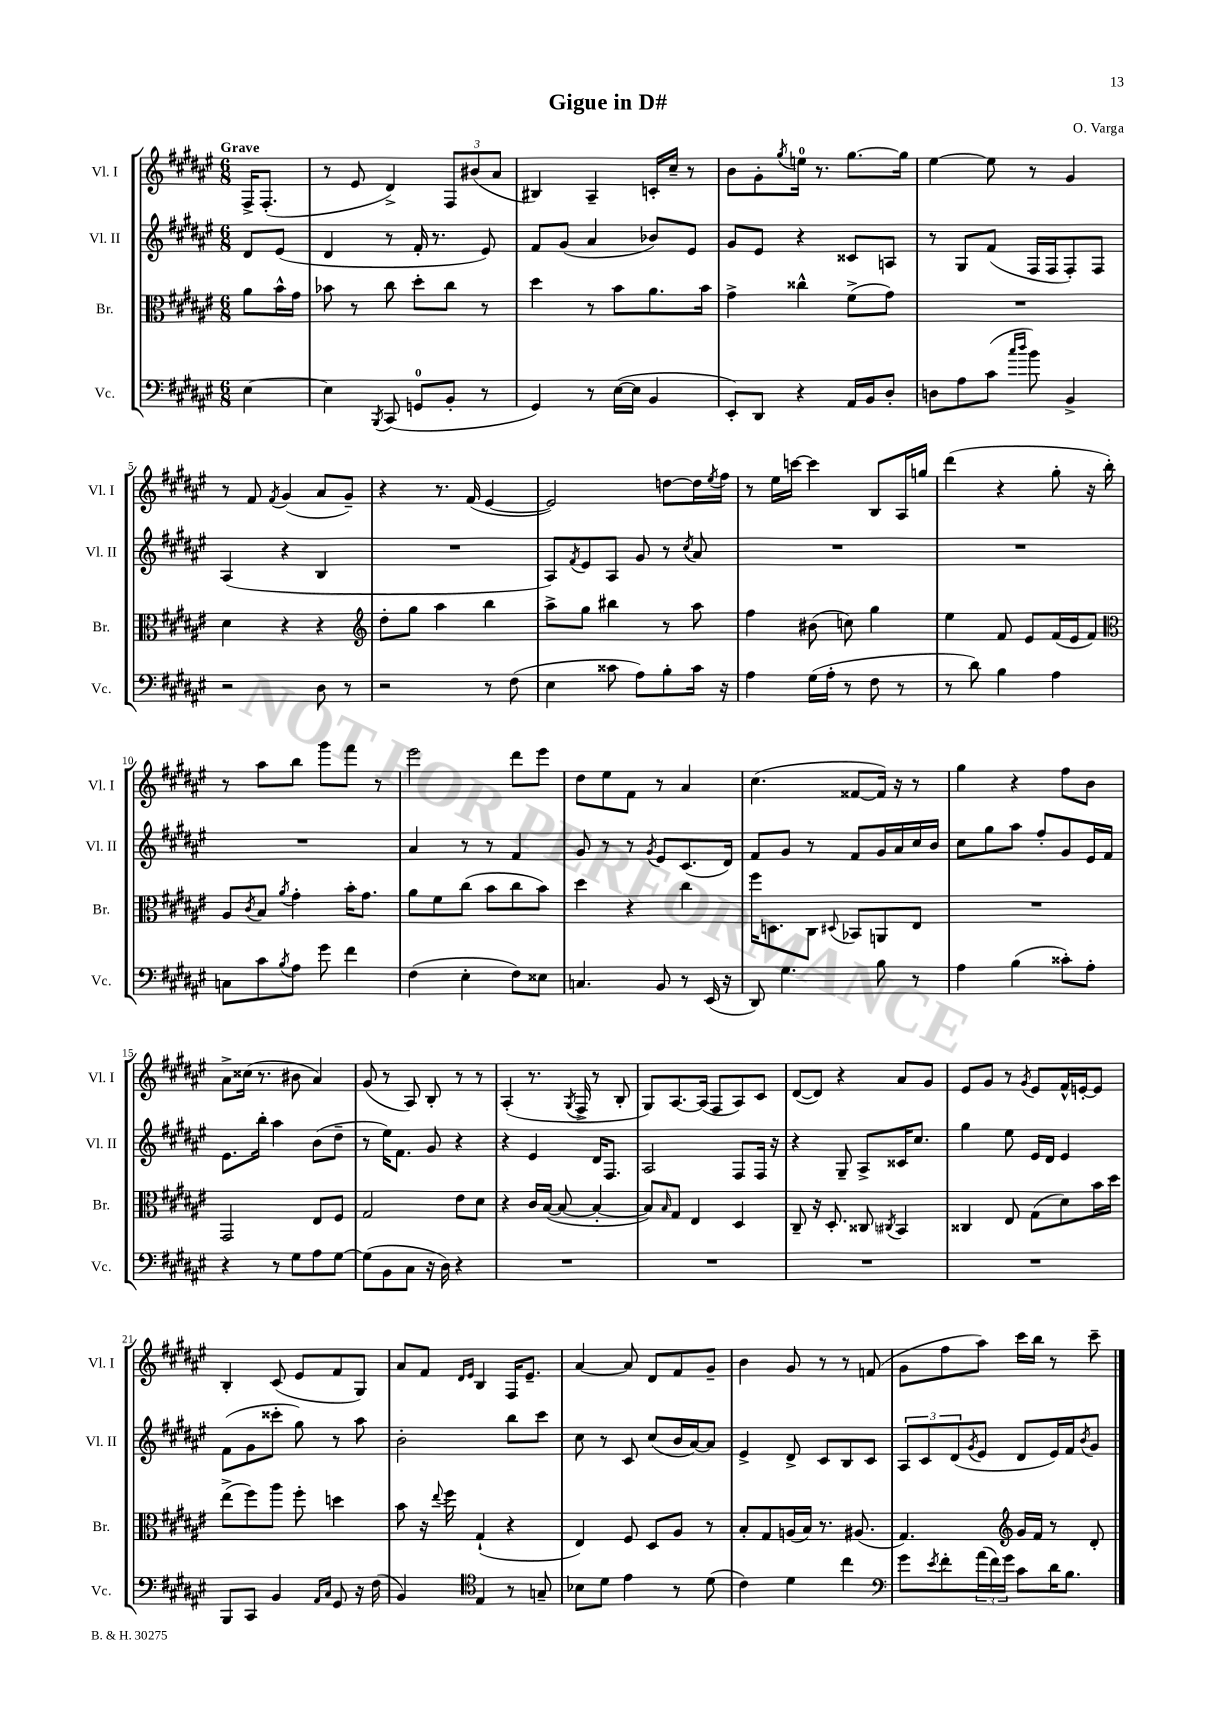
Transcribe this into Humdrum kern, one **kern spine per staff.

**kern	**kern	**kern	**kern
*part4	*part3	*part2	*part1
*staff4	*staff3	*staff2	*staff1
*I"Vc.	*I"Br.	*I"Vl. II	*I"Vl. I
*I'Vc.	*I'Br.	*I'Vl. II	*I'Vl. I
*clefF4	*clefC3	*clefG2	*clefG2
*k[f#c#g#d#a#e#]	*k[f#c#g#d#a#e#]	*k[f#c#g#d#a#e#]	*k[f#c#g#d#a#e#]
*M6/8	*M6/8	*M6/8	*M6/8
=	=	=	=
!	!	!	!LO:TX:a:B:t=Grave
[4E#\	8a#\L	8d#/L	16F#^/KL
.	.	.	(8.F#'/J
.	16b^^\L	(8e#/J	.
.	16g#\JJ	.	.
=1	=1	=1	=1
4E#\]	8b-X\	4d#/	8r
.	8r	.	8e#/
8qBBB/	.	.	.
(8CC#/	8cc#\	8r	4d#^/)
8GGn/L	8dd#'\L	16f#'/	.
.	.	8.r	.
8BB'/J	8cc#\J	.	12F#/L
.	.	.	(12b#X/
8r	8r	8e#/)	.
.	.	.	12a#/J
=2	=2	=2	=2
4GG#/)	4dd#\	8f#/L	4B#X/)
.	.	(8g#/J	.
8r	8r	4a#/	4A#~/
([16E#\LL	8b\L	.	.
16E#\JJ]	.	.	.
4BB/	8.a#\	8b-X/L)	16cn'/LL
.	.	.	16cc#~/JJ
.	.	8e#/J	8r
.	16b\Jk	.	.
=3	=3	=3	=3
8EE#'/L)	4g#^\	8g#/L	8b\L
8DD#/J	.	8e#/J	8g#'\
.	.	.	8qgg#/
4r	4cc##X^^\	4r	16een\Jk
.	.	.	8.r
16AA#/LL	(8f#^\L	8c##X/L	[8.gg#\L
16BB/J	.	.	.
8D#'/J	8g#\J)	8An/J	.
.	.	.	16gg#\Jk]
=4	=4	=4	=4
8Dn\L	2.r	8r	[4ee#\
8A#\	.	8G#/L	.
(8c#\J	.	(8f#/J	8ee#\]
16qqcc#/LL	.	.	.
16qqdd#/JJ	.	.	.
8b\)	.	16F#/LL	8r
.	.	16F#/J	.
4BB^/	.	8F#'/)	4g#/
.	.	8F#/J	.
!!LO:LB:g=z
=5	=5	=5	=5
2r	4d#\	(4A#/	8r
.	.	.	8f#/
.	.	.	8qf#/
.	4r	4r	(4g#/
8D#\	4r	4B/	8a#/L
8r	.	.	8g#~/J)
=6	=6	=6	=6
*	*clefG2	*	*
2r	8dd#'\L	2.r	4r
.	8gg#\J	.	.
.	4aa#\	.	8.r
.	.	.	(16f#/
8r	4bb\	.	[4e#/
(8F#\	.	.	.
=7	=7	=7	=7
4E#\	8aa#^\L	8A#/L)	2e#/])
.	.	8qf#/	.
.	8gg#\J	8e#/	.
8c##X\	4bb#X\	8A#/J	.
8A#\L)	.	8g#/	.
8B'\	8r	8r	[8ddn\L
.	.	8qcc#/	.
16c##\Jk	8aa#\	8a#/	16dd\L]
.	.	.	8qee#/
16r	.	.	16ff#\JJ
=8	=8	=8	=8
4A#\	4ff#\	2.r	8r
.	.	.	16ee#\LL
.	.	.	[16cccn\JJ
(16G#\LL	(8b#X\	.	4ccc\]
16A#'\JJ	.	.	.
8r	8ccn\)	.	.
8F#\	4gg#\	.	8B/L
8r	.	.	16A#/L
.	.	.	16ggn/JJ
=9	=9	=9	=9
8r	4ee#\	2.r	(4ddd#\
8d#\)	.	.	.
4B\	8f#/	.	4r
.	8e#/L	.	.
4A#\	(16f#/L	.	8gg#'\
.	16e#/J	.	.
.	8f#/J)	.	16r
.	.	.	16bb'\)
!!LO:LB:g=z
=10	=10	=10	=10
*	*clefC3	*	*
8Cn\L	8A#/L	2.r	8r
.	8qc#/	.	.
8c#\	8B/J	.	8aa#\L
8qB/	8qa#/	.	.
8A#\J	4g#'\	.	8bb\J
8g#\	.	.	8ggg#\L
4f#\	16b'\KL	.	8fff#\J
.	8.g#\J	.	.
.	.	.	8r
=11	=11	=11	=11
(4F#\	8a#\L	4a#/	2eee#\
.	8f#\	.	.
4E#'\	(8cc#\J	8r	.
.	8b\L	8r	.
8F#\L)	8cc#\	4f#/	8ddd#\L
8E##X\J	8b\J)	.	8eee#\J
=12	=12	=12	=12
4.Cn/	4dd#\	8g#/	8dd#\L
.	.	8r	8ee#\
.	4r	8r	8f#\J
.	.	8qg#/	.
8BB/	.	8e#/L	8r
8r	4cc#\	(8.c#/	4a#/
(16EE#/	.	.	.
16r	.	16d#/Jk)	.
=13	=13	=13	=13
8DD#/)	16ff#\KL	8f#/L	(4.cc#\
.	8.Dn\	.	.
4.G#\	.	8g#/J	.
.	8C#\J	8r	.
.	8qqD#X/	.	.
.	8BB-X/L	8f#/L	[8f##X/L
8B\	8AAn/	16g#/L	16f##/Jk])
.	.	16a#/	16r
8r	8E#/J	16cc#/	8r
.	.	16b/JJ	.
=14	=14	=14	=14
4A#\	2.r	8cc#\L	4gg#\
.	.	8gg#\	.
(4B\	.	8aa#\J	4r
.	.	8ff#'/L	.
8c##X'\L)	.	8g#/	8ff#\L
8A#'\J	.	16e#/L	8b\J
.	.	16f#/JJ	.
!!LO:LB:g=z
=15	=15	=15	=15
4r	2GG#/	8.e#\L	8a#^\L
.	.	.	(16cc##X\Jk
.	.	16bb'\Jk	8.r
8r	.	4aa#\	.
8G#\L	.	.	8b#X\
8A#\	8E#/L	(8b\L	4a#/)
[8G#\J	8F#/J	8dd#~\J	.
=16	=16	=16	=16
(8G#\L]	2G#/	8r	(8g#/
8BB\	.	16ee#\KL)	8r
.	.	8.f#\J	.
8C#\J	.	.	8A#/)
16r	.	8g#/	8B'/
16D#\)	.	.	.
4r	8e#\L	4r	8r
.	8d#\J	.	8r
=17	=17	=17	=17
2.r	4r	4r	(4A#'/
.	16c#/LL	4e#/	8.r
.	([16B/JJ	.	.
.	8B/_	.	.
.	.	.	8qG#/
.	.	.	16F#^/
.	4B'/_	16d#/KL	8r
.	.	8.F#/J	.
.	.	.	8B'/
=18	=18	=18	=18
2.r	8B/L])	2A#/	8G#/L)
.	16qqB/	.	.
.	8G#/J	.	[8.A#/
.	4E#/	.	.
.	.	.	(16A#/Jk]
.	.	.	8F#/L
.	4D#/	8F#/L	8A#/)
.	.	16F#/Jk	8c#/J
.	.	16r	.
=19	=19	=19	=19
2.r	8C#~/	4r	([8d#/L
.	16r	.	8d#/J])
.	8.D#'/	.	.
.	.	8G#~/	4r
.	8C##X/	8A#^/L	.
.	8qC#X/	.	.
.	4BB/	16c##X/K	8a#/L
.	.	8.cc#/J	.
.	.	.	8g#/J
=20	=20	=20	=20
2.r	4C##X/	4gg#\	8e#/L
.	.	.	8g#/J
.	8E#/	8ee#\	8r
.	.	.	8qg#/
.	(8G#\L	16e#/LL	8e#/L
.	.	16d#/JJ	.
.	8d#\)	4e#/	16f#^^/L
.	.	.	[16en'/J
.	16b\L	.	8e/J]
.	16dd#\JJ	.	.
!!LO:LB:g=z
=21	=21	=21	=21
8BBB/L	(8ee#^\L	(8f#\L	4B'/
8CC#/J	8ff#\)	8g#\	.
4BB/	8aa#\J	8ccc##X'\J	(8c#/
.	8ff#'\	8gg#\)	8e#/L
16qqAA#/LL	.	.	.
16qqC#/JJ	.	.	.
8GG#/	4ddn\	8r	8f#/
16r	.	8aa#\	8G#/J)
(16F#\	.	.	.
=22	=22	=22	=22
4BB/)	8b\	2b'\	8a#/L
.	16r	.	8f#/J
.	8qqee#/	.	.
.	16ff#\	.	.
*clefC4	*	*	*
.	.	.	16qqd#/LL
.	.	.	16qqe#/JJ
4E#/	(4G#`/	.	4B/
8r	4r	8bb\L	16F#/KL
.	.	.	8.e#~/J
8Gn~/	.	8ccc#\J	.
=23	=23	=23	=23
8B-X\L	4E#/)	8cc#\	[4a#/
8d#\J	.	8r	.
4e#\	8F#/	8c#/	8a#/]
.	8D#/L	(8cc#/L	8d#/L
8r	8A#/J	16b/L	8f#/
.	.	[16a#/J)	.
(8d#\	8r	8a#/J]	8g#~/J
=24	=24	=24	=24
4c#\)	8B'/L	4e#^/	4b\
.	8G#/	.	.
4d#\	(16An/L	8d#^/	8g#/
.	16B/JJ)	.	.
.	8.r	8c#/L	8r
4cc#\	.	8B/	8r
.	(8.A#X/	.	.
.	.	8c#/J	(8fn/
=25	=25	=25	=25
*clefF4	*	*	*
8g#\L	4.G#/)	12A#/L	8g#\L
.	.	12c#/	.
8qe#/	.	.	.
8f#'\	.	.	8ff#\
.	.	(12d#/	.
.	.	8qg#/	.
(24a#\L	.	8e#/J	8aa#\J)
24f#\)	.	.	.
24g#\JJ	.	.	.
*	*clefG2	*	*
8c#\L	16g#/LL	8d#/L	16ccc#\LL
.	16f#/JJ	.	16bb\JJ
16d#\K	8r	16e#/L)	8r
8.B\J	.	16f#/J	.
.	.	8qb/	.
.	8d#'/	8g#/J	8ccc#~\
==	==	==	==
*-	*-	*-	*-
